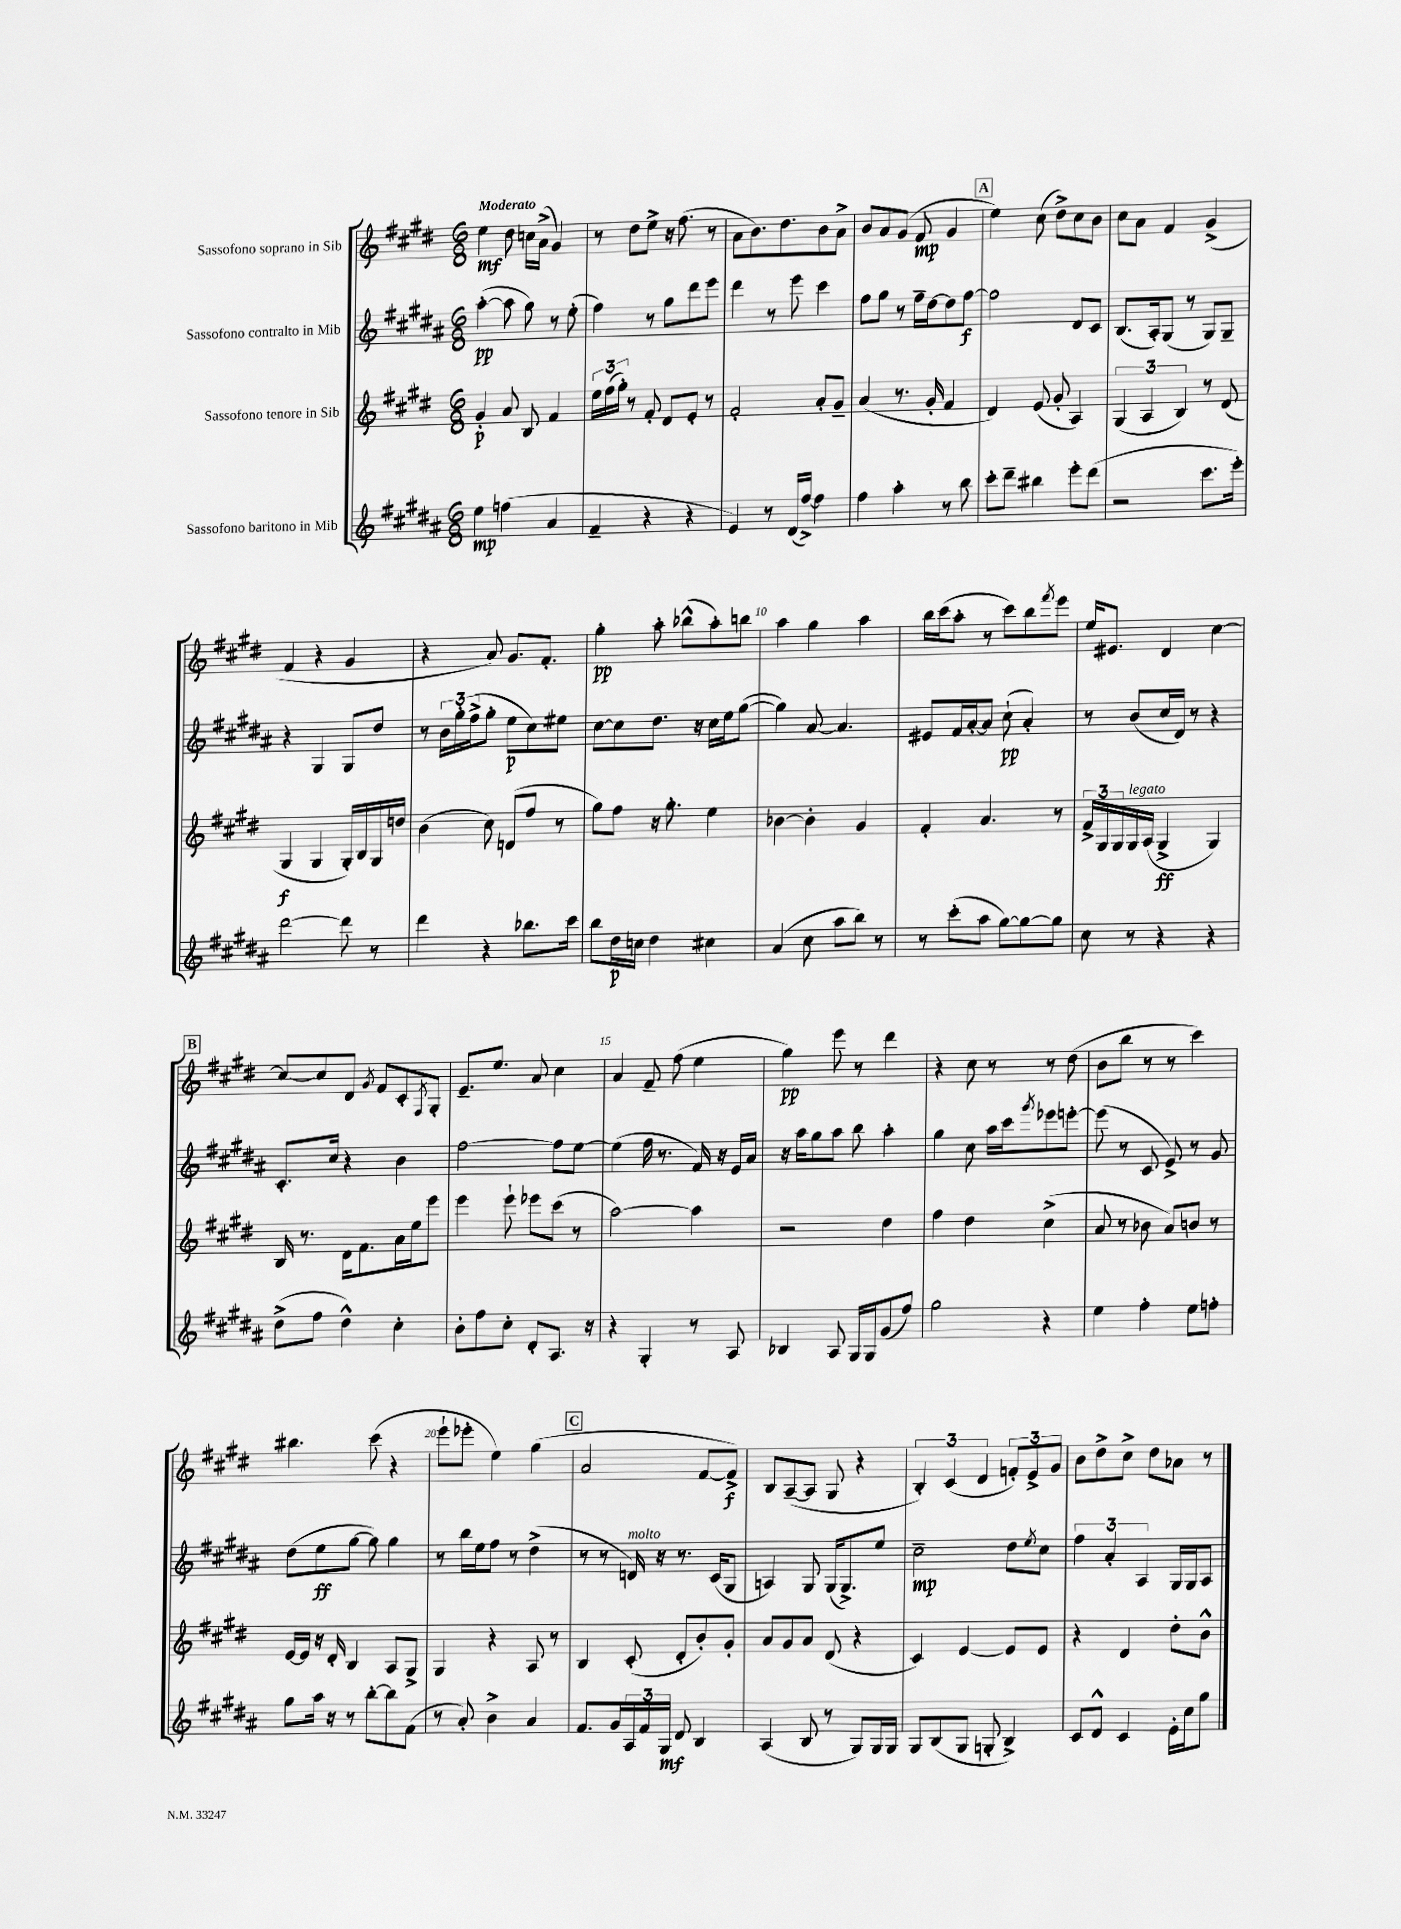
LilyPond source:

<<
\new StaffGroup <<
\new Staff = "s0" \with { instrumentName = "Sassofono soprano in Sib" } {
    \clef treble \key e \major \numericTimeSignature \time 6/8 \tempo "Moderato"
    e''4\mf dis''8 c''16 a'16->( gis'4) |
    r8 dis''8 e''8-> r16 fis''8.( r8 |
    a'8 b'8.) dis''8. b'8 a'8-> |
    b'8 a'8 gis'8( fis'8\mp gis'4 |
    \mark \markup { \box "A" } e''4) cis''8( dis''8->) cis''8 b'8 |
    cis''8 a'8 fis'4 gis'4->( |
    fis'4 r4 gis'4 |
    r4 a'8) gis'8. fis'8.-. |
    gis''4-.\pp a''8-. bes''8-^( a''8-.) b''8 |
    a''4 gis''4 a''4 |
    b''16 cis'''16( a''8-. r8 cis'''8) b''8 \acciaccatura { fis'''8 } e'''8 |
    e''16 eis'8. dis'4 cis''4~ |
    \mark \markup { \box "B" } cis''8~ cis''8 dis'8 \acciaccatura { gis'8 } fis'8 cis'8-. \acciaccatura { fis8 } gis8-. |
    e'8.-- e''8. a'8 cis''4 |
    a'4 fis'8-- fis''8( e''4 |
    gis''4\pp) e'''8 r8 dis'''4 |
    r4 cis''8 r8 r8 dis''8( |
    b'8 b''8 r8 r8 cis'''4) |
    bis''4. cis'''8( r4 |
    e'''8-! ees'''8-. e''4) gis''4( |
    \mark \markup { \box "C" } a'2 fis'8~ fis'8->\f) |
    b8 a8~--( a8 gis8 r4 |
    \tuplet 3/2 { b4-.) cis'4( dis'4 } \tuplet 3/2 { f'8-.) e'8-> gis'8 } |
    b'8 dis''8-> cis''8-> dis''8 aes'8 r8 \bar "|." |
}
\new Staff = "s1" \with { instrumentName = "Sassofono contralto in Mib" } {
    \clef treble \key b \major \numericTimeSignature \time 6/8
    ais''4~-.\pp( ais''8 gis''8) r8 e''8-.( |
    fis''4) r8 gis''8 dis'''8 e'''8 |
    dis'''4 r8 e'''8 cis'''4 |
    fis''8 gis''8 r8 fis''16-- dis''16~ dis''8 fis''8~\f |
    \mark \markup { \box "A" } fis''2 dis'8 cis'8 |
    b8.( ais16-.) gis8( r8 gis8) gis8-- |
    r4 gis4 gis8 dis''8 |
    r8 \tuplet 3/2 { b'16 gis''16-. fis''16->( } gis''8-. e''8\p cis''8) eis''8 |
    cis''8~ cis''8 dis''8. r16 cis''16 e''16 gis''8~( |
    gis''4) ais'8~ ais'4. |
    eis'8 fis'16 ais'16~-. ais'8 cis''8-!\pp( ais'4-.) |
    r8 b'8( cis''16 dis'16) r8 r4 |
    \mark \markup { \box "B" } cis'8.-. cis''16 r4 b'4 |
    fis''2~ fis''8 e''8~ |
    e''4( fis''16 r8. fis'16) r16 e'16 ais'16 |
    r16 ais''16 gis''8 ais''8 b''8 ais''4-. |
    gis''4 cis''8 ais''16 cis'''16 \acciaccatura { gis'''8 } ees'''8 e'''8~-. |
    e'''8( r8 cis'8 e'8->) r8 gis'8 |
    dis''8( e''8\ff gis''8~ gis''8) gis''4 |
    r8 b''16 e''16 fis''8 r8 dis''4->( |
    \mark \markup { \box "C" } r8 r8 d'16^\markup { \italic "molto" }) r16 r8. cis'16( gis8 |
    a4) gis8 gis16( gis8.->) e''8 |
    cis''2--\mp dis''8 \acciaccatura { e''8 } cis''8 |
    \tuplet 3/2 { fis''4 ais'4-. ais4 } gis16 gis16 ais8 \bar "|." |
}
\new Staff = "s2" \with { instrumentName = "Sassofono tenore in Sib" } {
    \clef treble \key e \major \numericTimeSignature \time 6/8
    gis'4-.\p a'8 b8 fis'4 |
    \tuplet 3/2 { e''16 fis''16( gis''16-.) } r8 fis'8-. dis'8 e'8-. r8 |
    fis'2-. a'8-. gis'8-- |
    a'4( r8. gis'16-. fis'4 |
    \mark \markup { \box "A" } dis'4) e'8( gis'8-. a4) |
    \tuplet 3/2 { gis4( a4 b4) } r8 dis'8( |
    gis4\f gis4 gis16-.) b16 gis16 d''16 |
    b'4( cis''8) d'8( fis''8 r8 |
    gis''8) fis''8 r16 gis''8.-. e''4 |
    bes'4~ bes'4-. gis'4 |
    fis'4-. a'4. r8 |
    \tuplet 3/2 { fis'16-> gis16 gis16 } gis16^\markup { \italic "legato" } a16( gis4->\ff gis4) |
    \mark \markup { \box "B" } b16 r8. dis'16 fis'8. a'16 e''16 e'''8 |
    e'''4 e'''8-! ees'''8 cis'''8( r8 |
    a''2~) a''4 |
    r2 dis''4 |
    fis''4 dis''4 cis''4->( |
    a'8 r8 bes'8 a'8) b'8 r8 |
    e'16~ e'16 r16 dis'16-. b4 a8 gis8-> |
    gis4 r4 a8 r8 |
    \mark \markup { \box "C" } b4 cis'8-.( dis'8-. b'8-.) gis'8-. |
    a'8 gis'8 a'8 dis'8( r4 |
    cis'4) e'4~ e'8 e'8 |
    r4 dis'4 dis''8-. b'8-^ \bar "|." |
}
\new Staff = "s3" \with { instrumentName = "Sassofono baritono in Mib" } {
    \clef treble \key b \major \numericTimeSignature \time 6/8
    e''4\mp f''4( ais'4 |
    fis'4-- r4 r4 |
    e'4) r8 dis'16( fis''16~->) fis''4 |
    fis''4 ais''4-. r8 b''8 |
    \mark \markup { \box "A" } cis'''8-. dis'''8-- bis''4 e'''8-. dis'''8( |
    r2 cis'''8. e'''16-.) |
    dis'''2~ dis'''8 r8 |
    dis'''4 r4 bes''8. cis'''16 |
    b''8 dis''16\p c''16 dis''4 cis''4 |
    ais'4( cis''8 ais''8 b''8) r8 |
    r8 cis'''8-.( ais''8 gis''8~) gis''8~ gis''8 |
    cis''8 r8 r4 r4 |
    \mark \markup { \box "B" } dis''8->( fis''8 dis''4-^) cis''4-. |
    b'8-. fis''8 cis''8-. dis'8-. ais8. r16 |
    r4 gis4-. r8 ais8 |
    bes4 ais8 gis16 gis16 gis'8( fis''8) |
    gis''2 r4 |
    e''4 fis''4-. e''8 f''8-. |
    gis''8 ais''16 r16 r8 b''8~-. b''8 fis'8( |
    r8 ais'8-.) b'4-> ais'4 |
    \mark \markup { \box "C" } fis'8. gis'16 \tuplet 3/2 { ais16 fis'16 gis16\mf } dis'8 b4 |
    ais4( b8 r8 gis8) gis16 gis16 |
    gis8 b8( gis8 g8-. b4->) |
    cis'8 dis'8-^ cis'4 e'16-. cis''16 gis''8 \bar "|." |
}
>>
>>
\layout { \context { \Score \override BarNumber.break-visibility = ##(#f #t #t) barNumberVisibility = #(every-nth-bar-number-visible 5) } }
